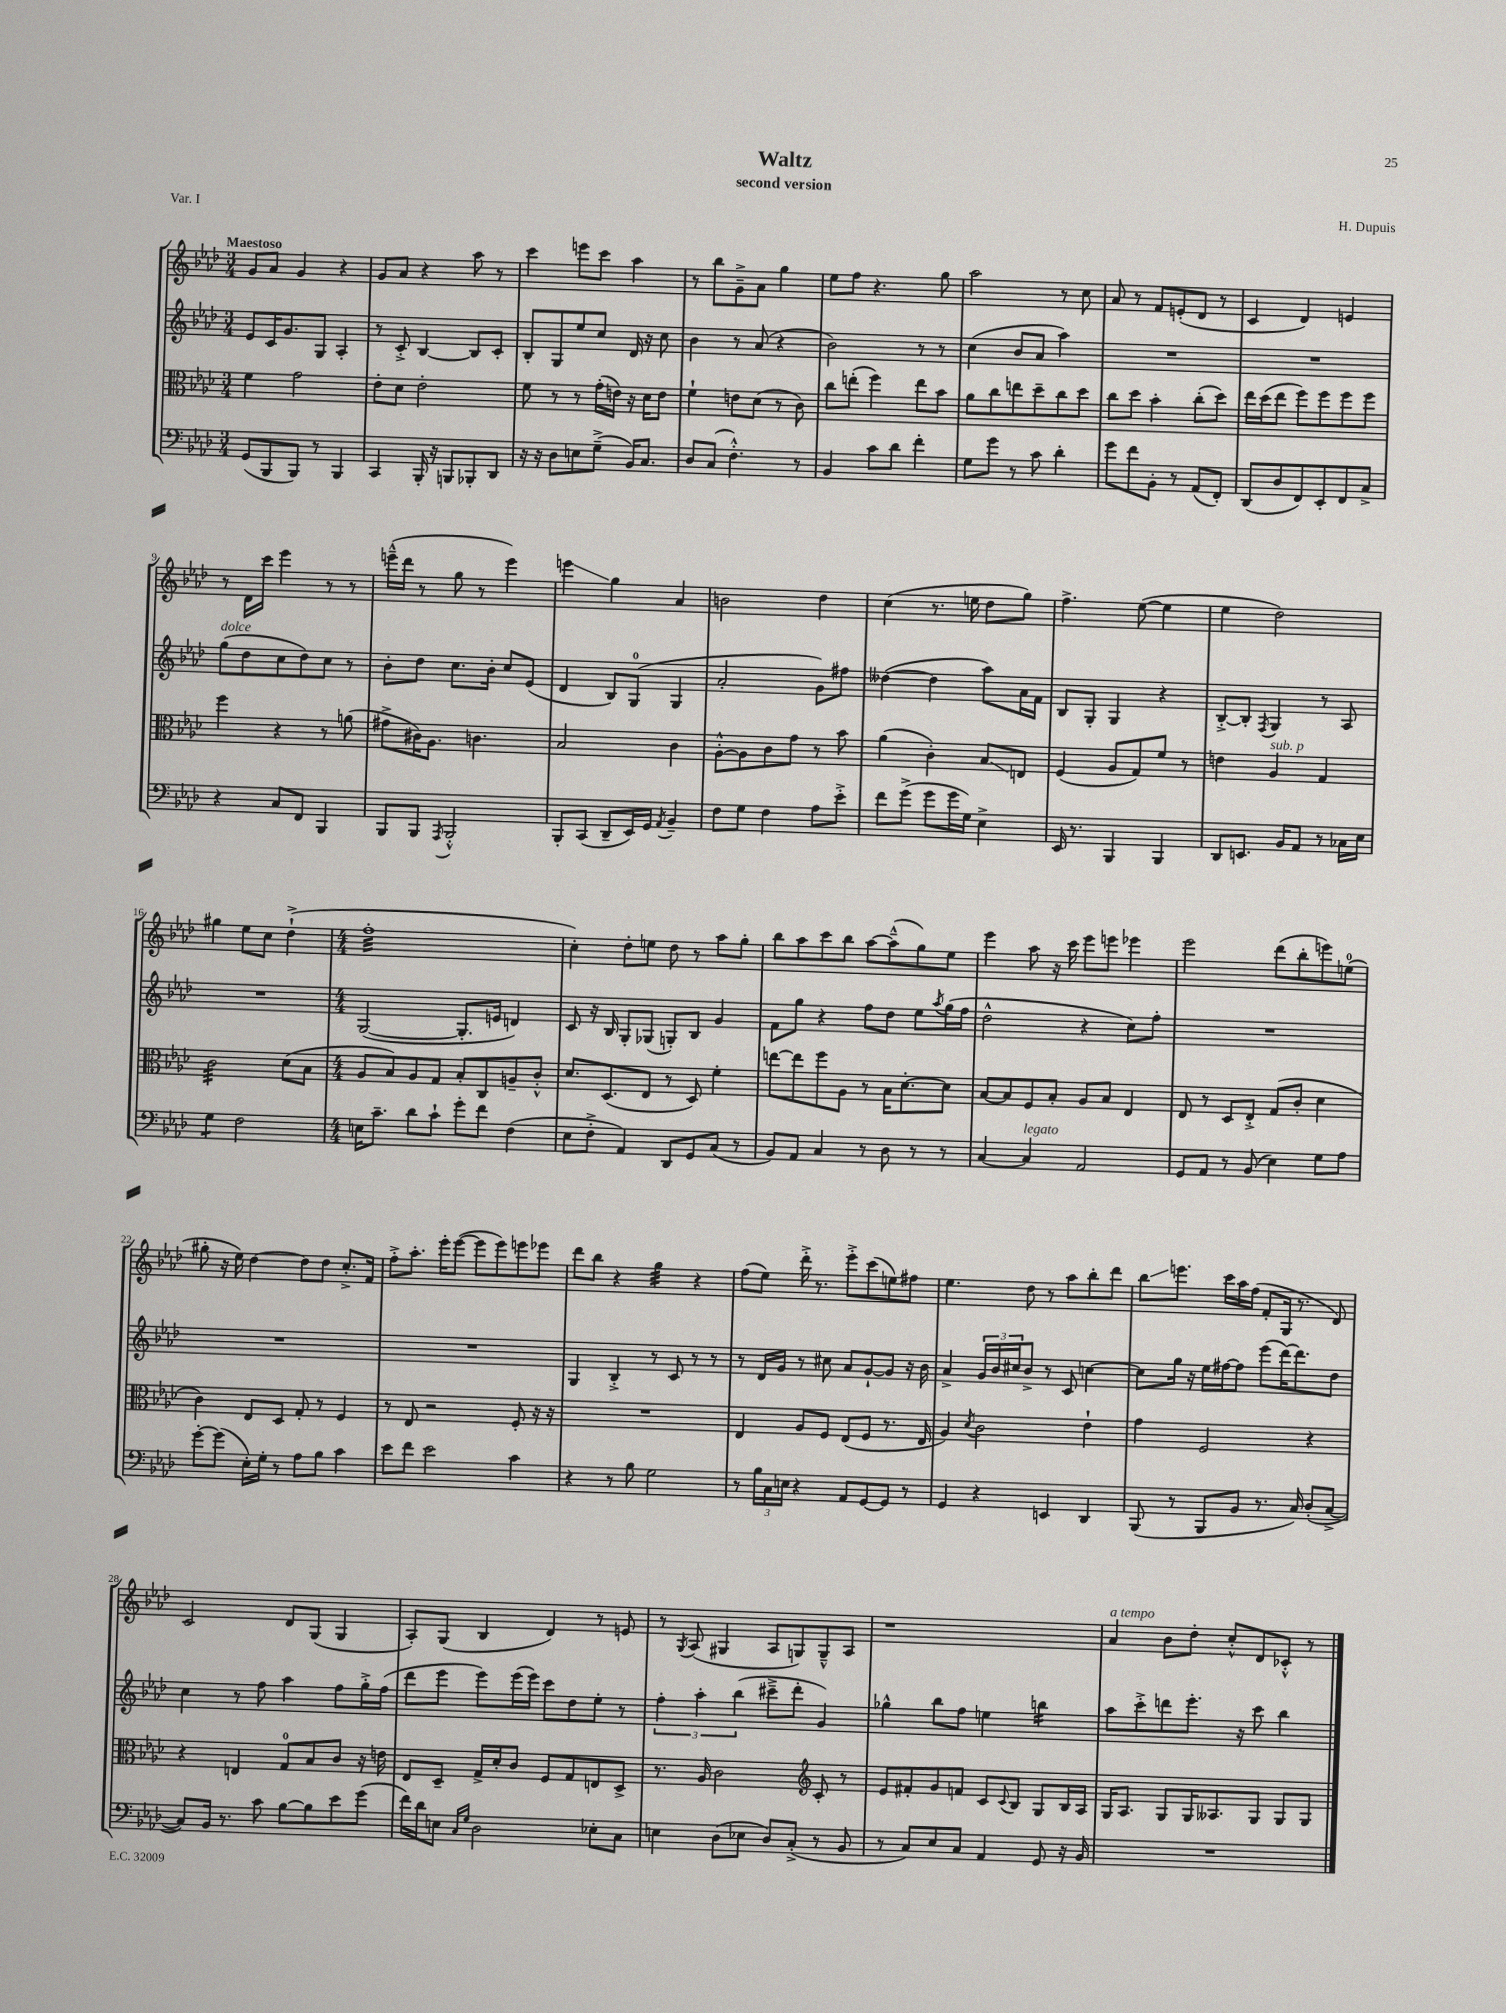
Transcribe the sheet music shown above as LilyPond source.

\header { title = "Waltz" composer = "H. Dupuis" subtitle = "second version" piece = "Var. I" }
<<
\new StaffGroup <<
\new Staff = "s0" {
    \clef treble \key aes \major \numericTimeSignature \time 3/4 \tempo "Maestoso"
    g'8 aes'8 g'4 r4 |
    g'8 aes'8 r4 aes''8 r8 |
    c'''4 e'''8 c'''8 aes''4 |
    r8 bes''8 g'8---> aes'8 g''4 |
    ees''8 f''8 r4. g''8 |
    aes''2 r8 c''8 |
    aes'8 r8 f'8 e'8-.( des'8 r8 |
    c'4 des'4) e'4 |
    r8 des'16 c'''16 ees'''4 r8 r8 |
    e'''16---^( des'''16 r8 g''8 r8 e'''4) |
    e'''4\glissando g''4 aes'4 |
    b'2 des''4 |
    c''4( r8. e''16 des''8 g''8) |
    f''4.-> ees''8~( ees''4 |
    ees''4 des''2) |
    gis''4 ees''8 c''8 des''4-!->( |
    \numericTimeSignature \time 4/4 f''1:32-. |
    c''4-.) des''8-. e''8 des''8 r8 aes''8 g''8-. |
    bes''8 aes''8 c'''8 bes''8 aes''8~ aes''8---^( g''8) ees''8 |
    ees'''4 aes''8 r16 c'''16 ees'''8 e'''8 ees'''4 |
    ees'''2 des'''8( bes''8-. e'''8) e''8-0( |
    gis''8-. r16 ees''16) des''4~ des''8 des''8 c''8.-.-> f'16 |
    f''8-.-> aes''8.-. ees'''16-. ees'''8~( ees'''8 ees'''8) e'''8 ees'''8 |
    des'''8 bes''8 r4 g''4:32 r4 |
    f''8( ees''8) des'''16-.-> r8. ees'''8-.-> c'''8( e''8) fis''8 |
    ees''4. des''8 r8 aes''8 bes''8-. des'''8 |
    bes''8\glissando e'''8. c'''16 aes''16 f''16( f'8-. g16 r8. des'8) |
    c'2 des'8 g8( g4 |
    aes8-.) g8( bes4 des'4) r8 e'8 |
    r8 \acciaccatura { g8 } aes8( gis4 aes8 g8) g8---^ aes8 |
    r1 |
    aes'4^\markup { \italic "a tempo" } bes'8 des''8-. c''8-.-^ des'8 ces'8-.-^ r8 \bar "|." |
}
\new Staff = "s1" {
    \clef treble \key aes \major \numericTimeSignature \time 3/4
    ees'8 c'16 g'8. g8 aes4-. |
    r8 c'8-.-> bes4~ bes8 c'8-. |
    bes8-. g8 ees''8 c''8 des'16 r16 c''8 |
    bes'4 r8 aes'8( r4 |
    bes'2) r8 r8 |
    c''4( bes'8 aes'8 aes''4) |
    R2. |
    R2. |
    g''8^\markup { \italic "dolce" }( des''8 c''8 des''8) c''8 r8 |
    bes'8-. des''8 c''8. bes'16-. c''8 ees'8( |
    des'4 bes8) g8-0( g4 |
    aes'2-. g'8) fis''8 |
    deses''4~( deses''4 aes''8) aes'16 f'16 |
    bes8 g8-. g4 r4 |
    bes8~-.-> bes8-. \acciaccatura { f8 } g4 r8 aes8 |
    R2. |
    \numericTimeSignature \time 4/4 g2~( g8.-. e'16 d'4) |
    c'8 r16 bes16 g8-. ges8( g8-.) bes8 g'4 |
    f'8 g''8 r4 f''8 des''8 ees''8 \acciaccatura { aes''8 } g''16( f''16 |
    des''2-^ r4 c''8) f''8-. |
    R1 |
    R1 |
    R1 |
    g4 bes4-.-> r8 c'8 r8 r8 |
    r8 des'16 g'16 r8 cis''8 aes'8 g'8~-! g'8 r16 bes'16 |
    aes'4-> \tuplet 3/2 { g'16 bes'16 cis''16 } bes'8-> r8 c'8 c''4~ |
    c''8 g''16 r16 ees''16 fis''16~ fis''8 ees'''8( des'''16~) des'''8. des''8 |
    c''4 r8 f''8 aes''4 f''8 g''16-.-> f''16( |
    des'''8 ees'''8 ees'''8) ees'''16( ees'''16) c'''8 des''8 ees''8-. r8 |
    \tuplet 3/2 { f''4-. aes''4-. bes''4( } cis'''8---> des'''8-. g'4) |
    ges''4-^ bes''8 f''8 e''4 b''4:16 |
    aes''8 c'''8-.-> d'''8 ees'''8.-. r16 c'''8 bes''4 \bar "|." |
}
\new Staff = "s2" {
    \clef alto \key aes \major \numericTimeSignature \time 3/4
    f'4 g'2 |
    ees'8-. des'8 ees'2-. |
    f'8 r8 r8 g'16-.( e'16) r16 des'16 e'8 |
    f'4-! e'8 des'8( r8 c'8) |
    c''8 e''8-.( f''4) e''8 bes'8 |
    aes'8 c''8 e''8 des''8-- c''8 des''8 |
    c''8 des''8 bes'4-. c''8-.( des''8) |
    ees''16 des''16( ees''8 f''8) f''8 f''8 f''8 |
    f''4 r4 r8 a'8( |
    gis'8-> cis'16) aes8. c'4. |
    bes2 c'4 |
    aes8~-.-^ aes8 c'8 g'8 r8 bes'8 |
    aes'4( c'4-.) bes8\glissando e8 |
    f4( aes8 g8) f'8 r8 |
    e'4 aes4^\markup { \italic "sub. p" } g4 |
    c'2:32 des'8( bes8 |
    \numericTimeSignature \time 4/4 aes8 bes8) aes8 g8 bes8-. c8 a8-- c'8-.-^ |
    des'8. des8.( ees8 r8 des8) f'4-. |
    e''8~ e''8 f''8 aes8 r8 bes16 des'8.~-. des'8 |
    bes8~ bes8 f8 bes8-. aes8 bes8 ees4 |
    ees8 r8 des8 ees8-.-> g8( c'8-. des'4 |
    c'4) ees8 des8 g8-. r8 f4 |
    r8 ees8 r2 f8-. r16 r16 |
    R1 |
    ees4 aes8 f8 ees8( f8 r8. ees16 |
    aes4) \acciaccatura { des'8 } c'2 ees'4-! |
    g'4 f2 r4 |
    r4 e4 g8-0 bes8 c'8 r16 e'16 |
    ees8 des8-- g16-> des'16-. c'8 f8 g8 e8 des8-> |
    r8. aes16 c'2 \clef treble c'8-. r8 |
    ees'8 fis'8-. g'8 f'8 c'8 \appoggiatura { c'8 } bes8 g8 bes16 aes16 |
    g16 aes8. g8 g16 aeses8. g8 g8 g8 \bar "|." |
}
\new Staff = "s3" {
    \clef bass \key aes \major \numericTimeSignature \time 3/4
    g,8( bes,,8 bes,,8) r8 bes,,4 |
    c,4 bes,,16-. r16 b,,8 bes,,8-. des,8 |
    r16 r16 des8 e8 g8--->( bes,16) c8. |
    des8 c8( f4.-.-^) r8 |
    bes,4 c'8 des'8 f'4-. |
    g8 g'8 r8 c'8 des'4-. |
    g'8 f'8 bes,8-. r8 aes,8( f,8-.) |
    des,8( des8 f,8) ees,8-. f,8 c8-> |
    r4 c8 f,8 bes,,4 |
    bes,,8 bes,,8 \acciaccatura { aes,,8 } bes,,2-.-^ |
    bes,,8-. c,8( des,8-- ees,16) g,16 \acciaccatura { aes,8 } bes,4-- |
    f8 g8 f4 aes8 ees'8-.-> |
    f'8 g'8->( g'8 g'16 g16) ees4-> |
    ees,16 r8. bes,,4 bes,,4 |
    des,8 e,8. bes,16 aes,8 r8 ces16 ees16 |
    g4:8 f2 |
    \numericTimeSignature \time 4/4 e16 c'8.-- des'8 c'8-! g'8-. f'8 f4( |
    ees8 f8-.-> aes,4) des,8 g,8 c8( r8 |
    bes,8) aes,8 c4 r8 des8 r8 r8 |
    c4~ c4^\markup { \italic "legato" } aes,2 |
    g,8 aes,8 r8 bes,8( ees4) g8 aes8 |
    g'8~-. g'8( ees16-.) g16-. r8 aes8 bes8 c'4 |
    ees'8 f'8 ees'2 c'4 |
    r4 r8 bes8 g2 |
    r8 \tuplet 3/2 { bes16 c16 e16 } r4 aes,8 g,8~ g,8 r8 |
    g,4 r4 e,4 des,4 |
    bes,,8( r8 bes,,8 bes,8 r8. c16) des8-.( c8~-> |
    c8) bes,16 r8. c'8 bes8~ bes8 ees'8 g'8( |
    f'16) des'16 e8 \grace { c16 g16 } des2 ees8-. c8 |
    e4 des8( ees8 des8) c8-.->( r8 bes,8 |
    r8 c8) ees8 c8 aes,4 g,8 r16 bes,16 |
    R1 \bar "|." |
}
>>
>>
